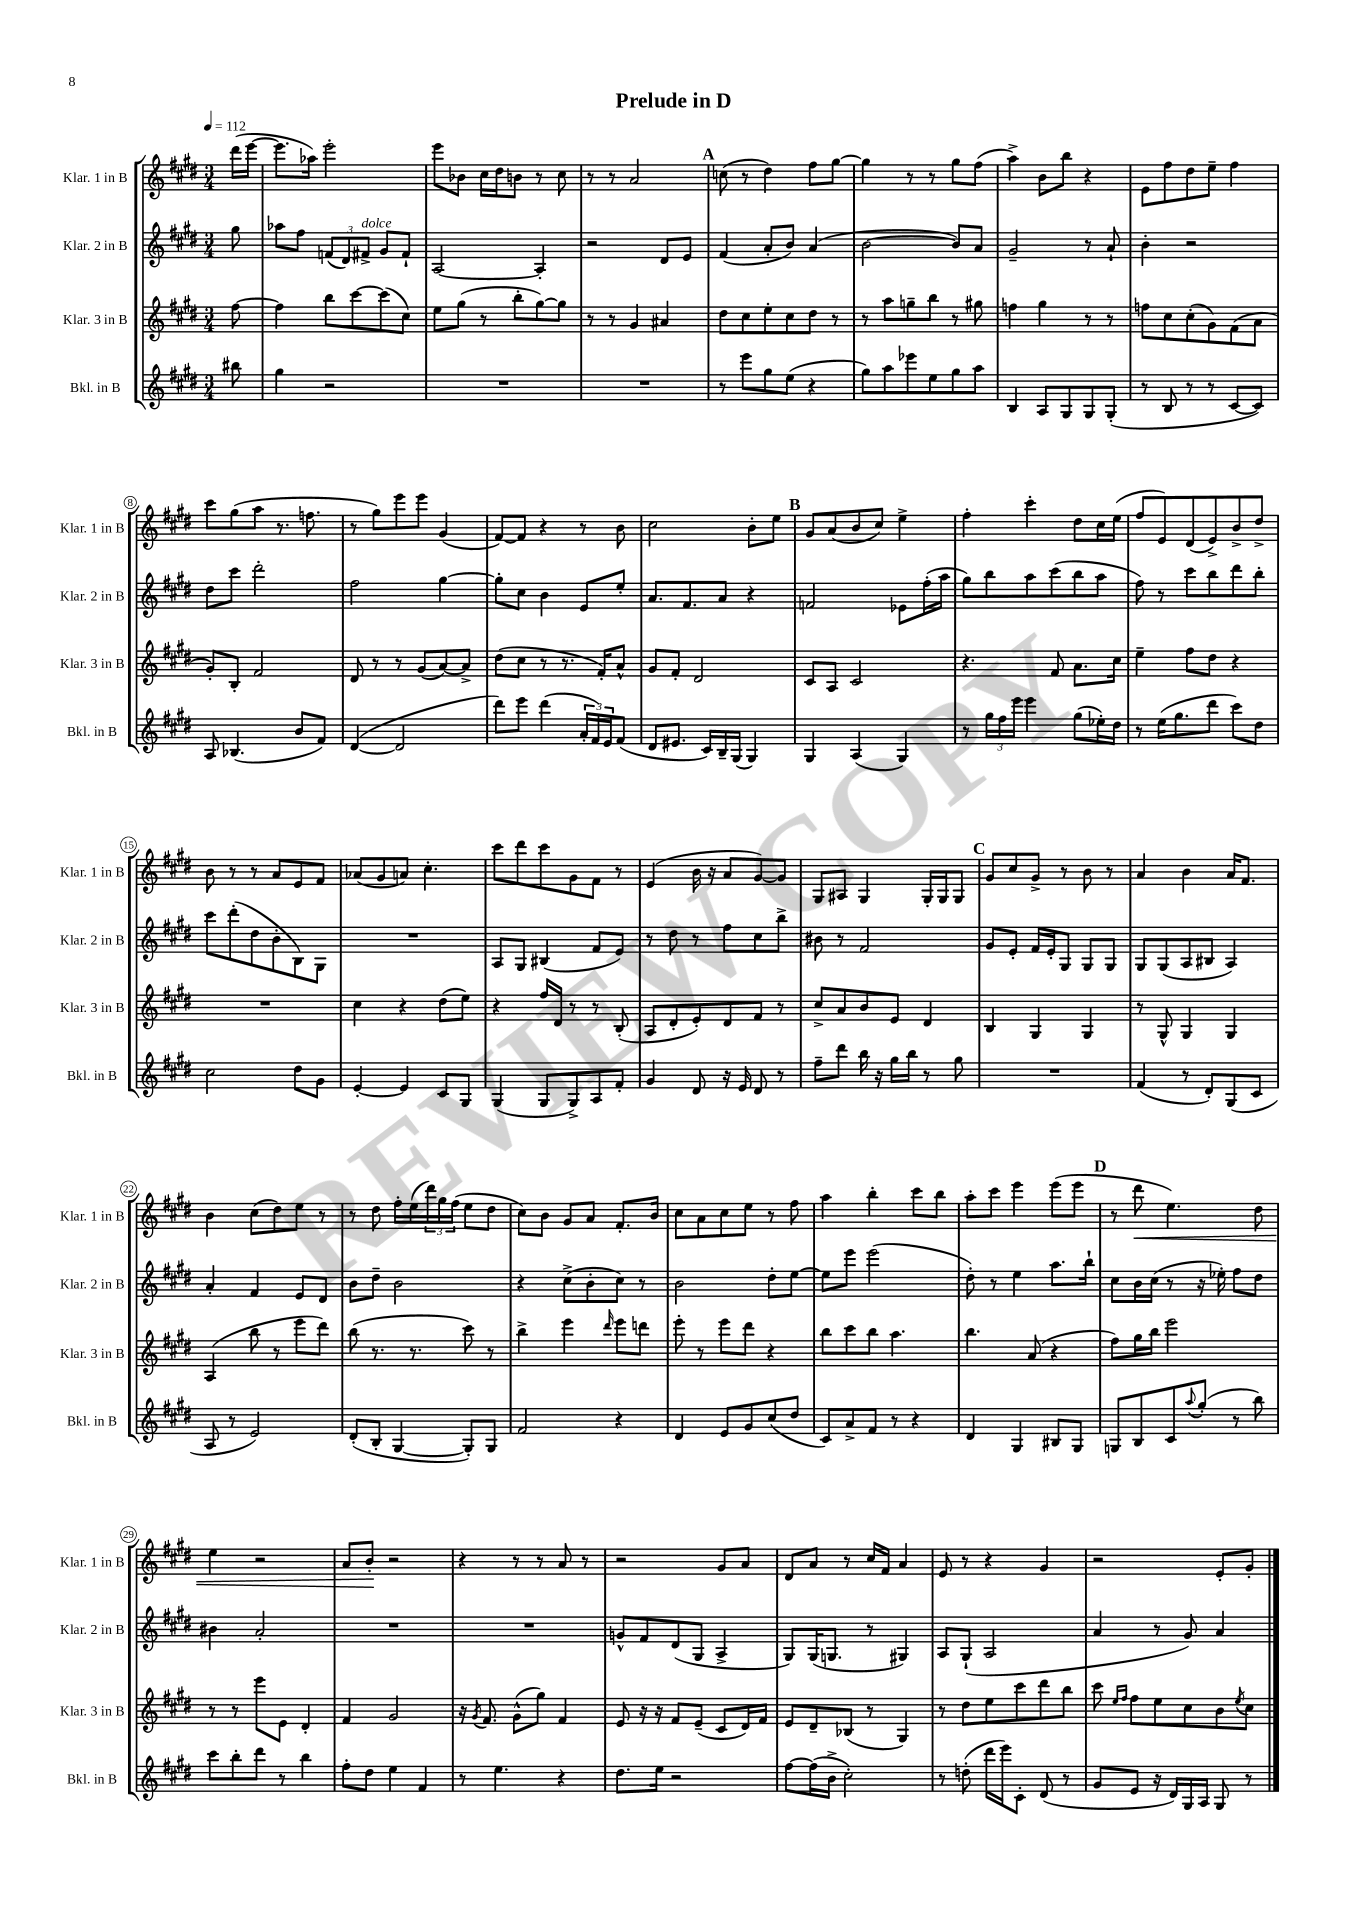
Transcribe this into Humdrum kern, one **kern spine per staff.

**kern	**kern	**kern	**kern	**dynam
*part4	*part3	*part2	*part1	*part1
*staff4	*staff3	*staff2	*staff1	*staff1
*I"Bkl. in B	*I"Klar. 3 in B	*I"Klar. 2 in B	*I"Klar. 1 in B	*
*I'Bkl. in B	*I'Klar. 3 in B	*I'Klar. 2 in B	*I'Klar. 1 in B	*
*clefG2	*clefG2	*clefG2	*clefG2	*
*k[f#c#g#d#]	*k[f#c#g#d#]	*k[f#c#g#d#]	*k[f#c#g#d#]	*
*M3/4	*M3/4	*M3/4	*M3/4	*
*MM112	*MM112	*MM112	*MM112	*
=	=	=	=	=
8bb#X\	[8ff#\	8gg#\	(16ddd#\LL	.
.	.	.	[16eee\JJ	.
=1	=1	=1	=1	=1
4gg#\	4ff#\]	8aa-X\L	8.eee\L]	.
.	.	8ff#\J	.	.
.	.	.	16aa-X\Jk)	.
2r	8bb\L	(12fn/L	2eee'\	.
.	.	12d#/)	.	.
.	[8ccc#\	.	.	.
!	!	!LO:TX:a:i:t=dolce	!	!
.	.	12f#X^/J	.	.
.	(8ccc#\]	8g#/L	.	.
.	8cc#\J)	8f#`/J	.	.
=2	=2	=2	=2	=2
2.r	8ee\L	[2A/	8eee\L	.
.	(8gg#\J	.	8b-X\J	.
.	8r	.	16cc#\LL	.
.	.	.	16dd#\J	.
.	8bb'\L	.	8bn\J	.
.	[8gg#\)	4A'/]	8r	.
.	8gg#\J]	.	8cc#\	.
=3	=3	=3	=3	=3
2.r	8r	2r	8r	.
.	8r	.	8r	.
.	4g#/	.	2a/	.
.	4a#X/	8d#/L	.	.
.	.	8e/J	.	.
!!LO:REH:place=s1:t=A
=4	=4	=4	=4	=4
8r	8dd#\L	(4f#/	(8ccn\	.
8eee\L	8cc#\	.	8r	.
8gg#\	8ee'\	8a'/L	4dd#\)	.
(8ee\J	8cc#\	8b/J)	.	.
4r	8dd#\J	(4a/	8ff#\L	.
.	8r	.	[8gg#\J	.
=5	=5	=5	=5	=5
8gg#\L)	8r	[2b\	4gg#\]	.
8aa\	8aa\L	.	.	.
8eee-X\	8ggn~\	.	8r	.
8ee\	8bb\J	.	8r	.
8gg#\	8r	8b/L])	8gg#\L	.
8aa\J	8gg#X\	8a/J	(8ff#\J	.
=6	=6	=6	=6	=6
4B/	4ffn\	2g#~/	4aa^\)	.
8A/L	4gg#\	.	8b\L	.
8G#/	.	.	8bb\J	.
8G#/	8r	8r	4r	.
(8G#'/J	8r	8a`/	.	.
=7	=7	=7	=7	=7
8r	8ffn\L	4b'\	8e\L	.
8B/	8cc#\	.	8ff#\	.
8r	(8cc#'\	2r	8dd#\	.
8r	8g#\)	.	8ee~\J	.
[8c#/L	(8f#\	.	4ff#\	.
8c#/J])	8a\J	.	.	.
!!LO:LB:g=z
=8	=8	=8	=8	=8
8A/	8g#'/L)	8dd#\L	8ccc#\L	.
(4.B-X/	8B'/J	8ccc#\J	(8gg#\	.
.	2f#/	2ddd#'\	8aa\J	.
.	.	.	8.r	.
8b/L	.	.	.	.
.	.	.	8.ffn\	.
8f#/J)	.	.	.	.
=9	=9	=9	=9	=9
([4d#/	8d#/	2ff#\	8r	.
.	8r	.	8gg#\L)	.
2d#/]	8r	.	8eee\	.
.	(8g#/L	.	8eee\J	.
.	[8a/)	[4gg#\	(4g#/	.
.	8a^/J]	.	.	.
=10	=10	=10	=10	=10
8ddd#\L)	(8dd#\L	8gg#'\L]	[8f#/L)	.
8eee\J	8cc#\J	8cc#\J	8f#/J]	.
(4ddd#\	8r	4b\	4r	.
.	8.r	.	.	.
24a'/LL	.	8e/L	8r	.
24f#/)	.	.	.	.
.	16f#'/KL)	.	.	.
24e/J	.	.	.	.
(8f#/J	8a^^/J	8ee'/J	8b\	.
=11	=11	=11	=11	=11
8d#/L	8g#/L	8.a/L	2cc#\	.
8.e#X/J	8f#'/J	.	.	.
.	.	8.f#/	.	.
.	2d#/	.	.	.
16c#/LL)	.	.	.	.
16B~/	.	8a/J	.	.
(16G#/JJ	.	.	.	.
4G#/)	.	4r	8b'\L	.
.	.	.	8ee\J	.
!!LO:REH:place=s1:t=B
=12	=12	=12	=12	=12
4G#/	8c#/L	2fn/	8g#/L	.
.	8A/J	.	(8a/	.
(4A/	2c#/	.	8b/	.
.	.	.	8cc#/J)	.
4G#/)	.	8e-X\L	4ee^\	.
.	.	(16ff#'\L	.	.
.	.	16aa\JJ	.	.
=13	=13	=13	=13	=13
8r	4.r	8gg#\L)	4ff#'\	.
24gg#\LL	.	8bb\	.	.
24ff#\	.	.	.	.
24eee\JJ	.	.	.	.
4eee\	.	8aa\	4ccc#'\	.
.	8f#/	(8ccc#\	.	.
(8gg#\L	8.a\L	8bb\	8dd#\L	.
16ee-X'\L)	.	8aa\J	16cc#\L	.
16dd#\JJ	16cc#\Jk	.	(16ee\JJ	.
=14	=14	=14	=14	=14
8r	4ee~\	8ff#\)	8ff#/L	.
(16ee\KL	.	8r	8e/)	.
8.gg#\	.	.	.	.
.	8ff#\L	8ccc#\L	(8d#/	.
8ddd#\J	8dd#\J	8bb\	8e^/)	.
8ccc#\L)	4r	8ddd#\	8b^/	.
8dd#\J	.	8bb'\J	8dd#^/J	.
!!LO:LB:g=z
=15	=15	=15	=15	=15
2cc#\	2.r	8ccc#\L	8b\	.
.	.	(8ddd#'\	8r	.
.	.	8dd#\	8r	.
.	.	8b'\	8a/L	.
8dd#\L	.	8B\)	8e/	.
8g#\J	.	8G#\J	8f#/J	.
=16	=16	=16	=16	=16
[4e'/	4cc#\	2.r	(8a-X/L	.
.	.	.	8g#/	.
4e/]	4r	.	8an/J)	.
.	.	.	4.cc#'\	.
8c#/L	(8dd#\L	.	.	.
8G#/J	8ee\J)	.	.	.
=17	=17	=17	=17	=17
(4G#/	4r	8A/L	8ccc#\L	.
.	.	8G#/J	8ddd#\	.
8G#/L	16ff#/LL	(4B#X/	8ccc#\	.
.	16d#/JJ	.	.	.
8G#^/)	8r	.	8g#\	.
8A/	8r	8f#/L	8f#\J	.
8f#'/J	(8B'/	8e/J)	8r	.
=18	=18	=18	=18	=18
4g#/	8A/L	8r	(4e/	.
.	8d#'/	8dd#\	.	.
8d#/	8e'/)	8r	16b\	.
.	.	.	16r	.
16r	8d#/	8ff#\L	8a/L	.
16e/	.	.	.	.
8d#/	8f#/J	8cc#\	[8g#/)	.
8r	8r	8bb^\J	8g#/J]	.
=19	=19	=19	=19	=19
8ff#~\L	8cc#^/L	8b#X\	8G#/L	.
8ddd#\J	8a/	8r	8A#X/J	.
16bb\	8b/	2f#/	4G#/	.
16r	.	.	.	.
16gg#\LL	8e/J	.	.	.
16bb\JJ	.	.	.	.
8r	4d#/	.	16G#'/LL	.
.	.	.	16G#/J	.
8gg#\	.	.	8G#/J	.
!!LO:REH:place=s1:t=C
=20	=20	=20	=20	=20
2.r	4B/	8g#/L	8g#/L	.
.	.	8e'/J	8cc#/	.
.	4G#/	16f#/LL	8g#^/J	.
.	.	16e'/J	.	.
.	.	8G#/J	8r	.
.	4G#/	8G#/L	8b\	.
.	.	8G#/J	8r	.
=21	=21	=21	=21	=21
(4f#/	8r	8G#/L	4a/	.
.	8G#^^/	(8G#/	.	.
8r	4G#/	8A/	4b\	.
8d#'/L)	.	8B#X/J	.	.
(8G#/	4G#/	4A/)	16a/KL	.
.	.	.	8.f#/J	.
8c#/J	.	.	.	.
!!LO:LB:g=z
=22	=22	=22	=22	=22
8A/	(4A/	4a'/	4b\	.
8r	.	.	.	.
2e/)	8bb\	4f#/	(8cc#\L	.
.	8r	.	8dd#\)	.
.	8eee\L	8e/L	8ee\J	.
.	8ddd#\J)	8d#/J	8r	.
=23	=23	=23	=23	=23
(8d#'/L	(8bb\	8b\L	8r	.
8B'/J	8.r	8dd#~\J	8dd#\	.
[4G#/	.	2b\	16ff#'\LL	.
.	8.r	.	(16ee\	.
.	.	.	24ddd#\)	.
.	.	.	24gg#\	.
.	.	.	(24ff#\JJ	.
8G#'/L])	8ccc#\)	.	8ee\L	.
8G#/J	8r	.	8dd#\J	.
=24	=24	=24	=24	=24
2f#/	4bb^\	4r	8cc#\L)	.
.	.	.	8b\J	.
.	4eee\	(8cc#^\L	8g#/L	.
.	.	8b'\	8a/J	.
.	16qqddd#/	.	.	.
4r	8eee\L	8cc#\J)	8.f#'/L	.
.	8dddn\J	8r	.	.
.	.	.	16b/Jk	.
=25	=25	=25	=25	=25
4d#/	8eee'\	2b\	8cc#\L	.
.	8r	.	8a\	.
8e/L	8eee\L	.	8cc#\	.
8g#/	8ddd#\J	.	8ee\J	.
(8cc#/	4r	8dd#'\L	8r	.
8dd#/J	.	[8ee\J	8ff#\	.
=26	=26	=26	=26	=26
8c#/L)	8bb\L	8ee\L]	4aa\	.
8a^/	8ccc#\	8eee\J	.	.
8f#/J	8bb\J	(2eee\	4bb'\	.
8r	4.aa\	.	.	.
4r	.	.	8ccc#\L	.
.	.	.	8bb\J	.
=27	=27	=27	=27	=27
4d#/	4.bb\	8dd#'\)	8aa'\L	.
.	.	8r	8ccc#\J	.
4G#/	.	4ee\	4eee\	.
.	(8a/	.	.	.
8B#X/L	4r	8.aa\L	(8eee\L	.
8G#/J	.	.	8eee\J	.
.	.	16bb`\Jk	.	.
!!LO:REH:place=s1:t=D
=28	=28	=28	=28	=28
8Gn/L	8ff#\L)	8cc#\L	8r	.
!	!	!	!	!LO:HP:b
8B/	16gg#\L	16b\L	8ddd#\	<
.	16bb\JJ	(16cc#\JJ	.	.
8c#/	2eee\	8r	4.ee\)	.
8qqaa/	.	.	.	.
(8gg#'/J	.	16r	.	.
.	.	16ee-X'\)	.	.
8r	.	8ff#\L	.	.
8bb\)	.	8dd#\J	8dd#\	.
!!LO:LB:g=z
=29	=29	=29	=29	=29
8ccc#\L	8r	4b#X\	4ee\	.
8bb'\	8r	.	.	.
8ddd#\J	8eee\L	2a'/	2r	.
8r	8e\J	.	.	.
4bb\	4d#'/	.	.	.
=30	=30	=30	=30	=30
8ff#'\L	4f#/	2.r	8a/L	.
8dd#\J	.	.	8b'/J	.
4ee\	2g#/	.	2r	[
4f#/	.	.	.	.
=31	=31	=31	=31	=31
8r	16r	2.r	4r	.
.	8qg#/	.	.	.
.	8.f#/	.	.	.
4.ee\	.	.	.	.
.	(8g#^^\L	.	8r	.
.	8gg#\J)	.	8r	.
4r	4f#/	.	8a/	.
.	.	.	8r	.
=32	=32	=32	=32	=32
8.dd#\L	8e/	8gn^^/L	2r	.
.	16r	8f#/	.	.
16ee\Jk	16r	.	.	.
2r	8f#/L	(8d#/	.	.
.	(8e~/J	8G#/J	.	.
.	8c#/L	4A^/	8g#/L	.
.	16d#/L)	.	8a/J	.
.	16f#/JJ	.	.	.
=33	=33	=33	=33	=33
[8ff#\L	8e/L	8G#/L)	8d#/L	.
(16ff#\L]	8d#~/	(16G#/K	8a/J	.
16b^\JJ	.	8.Gn/J	.	.
2cc#'\)	(8B-X/J	.	8r	.
.	8r	8r	16cc#/LL	.
.	.	.	16f#/JJ	.
.	4G#/)	4G#X/)	4a/	.
=34	=34	=34	=34	=34
8r	8r	8A/L	8e/	.
(8ddn'\	8dd#\L	(8G#`/J	8r	.
16ddd#\LL	8ee\	2A/	4r	.
16eee\J)	.	.	.	.
8c#'\J	8ccc#\	.	.	.
(8d#/	8ddd#\	.	4g#/	.
8r	8bb\J	.	.	.
=35	=35	=35	=35	=35
8g#/L	8ccc#\	4a/	2r	.
.	16qqee/LL	.	.	.
.	16qqff#/JJ	.	.	.
8e/J	8ff#\L	.	.	.
16r	8ee\	8r	.	.
16d#/LL)	.	.	.	.
16G#/	8cc#\	8g#/)	.	.
16A/JJ	.	.	.	.
8G#/	8b\	4a/	8e'/L	.
.	8qee/	.	.	.
8r	8cc#\J	.	8g#'/J	.
==	==	==	==	==
*-	*-	*-	*-	*-
